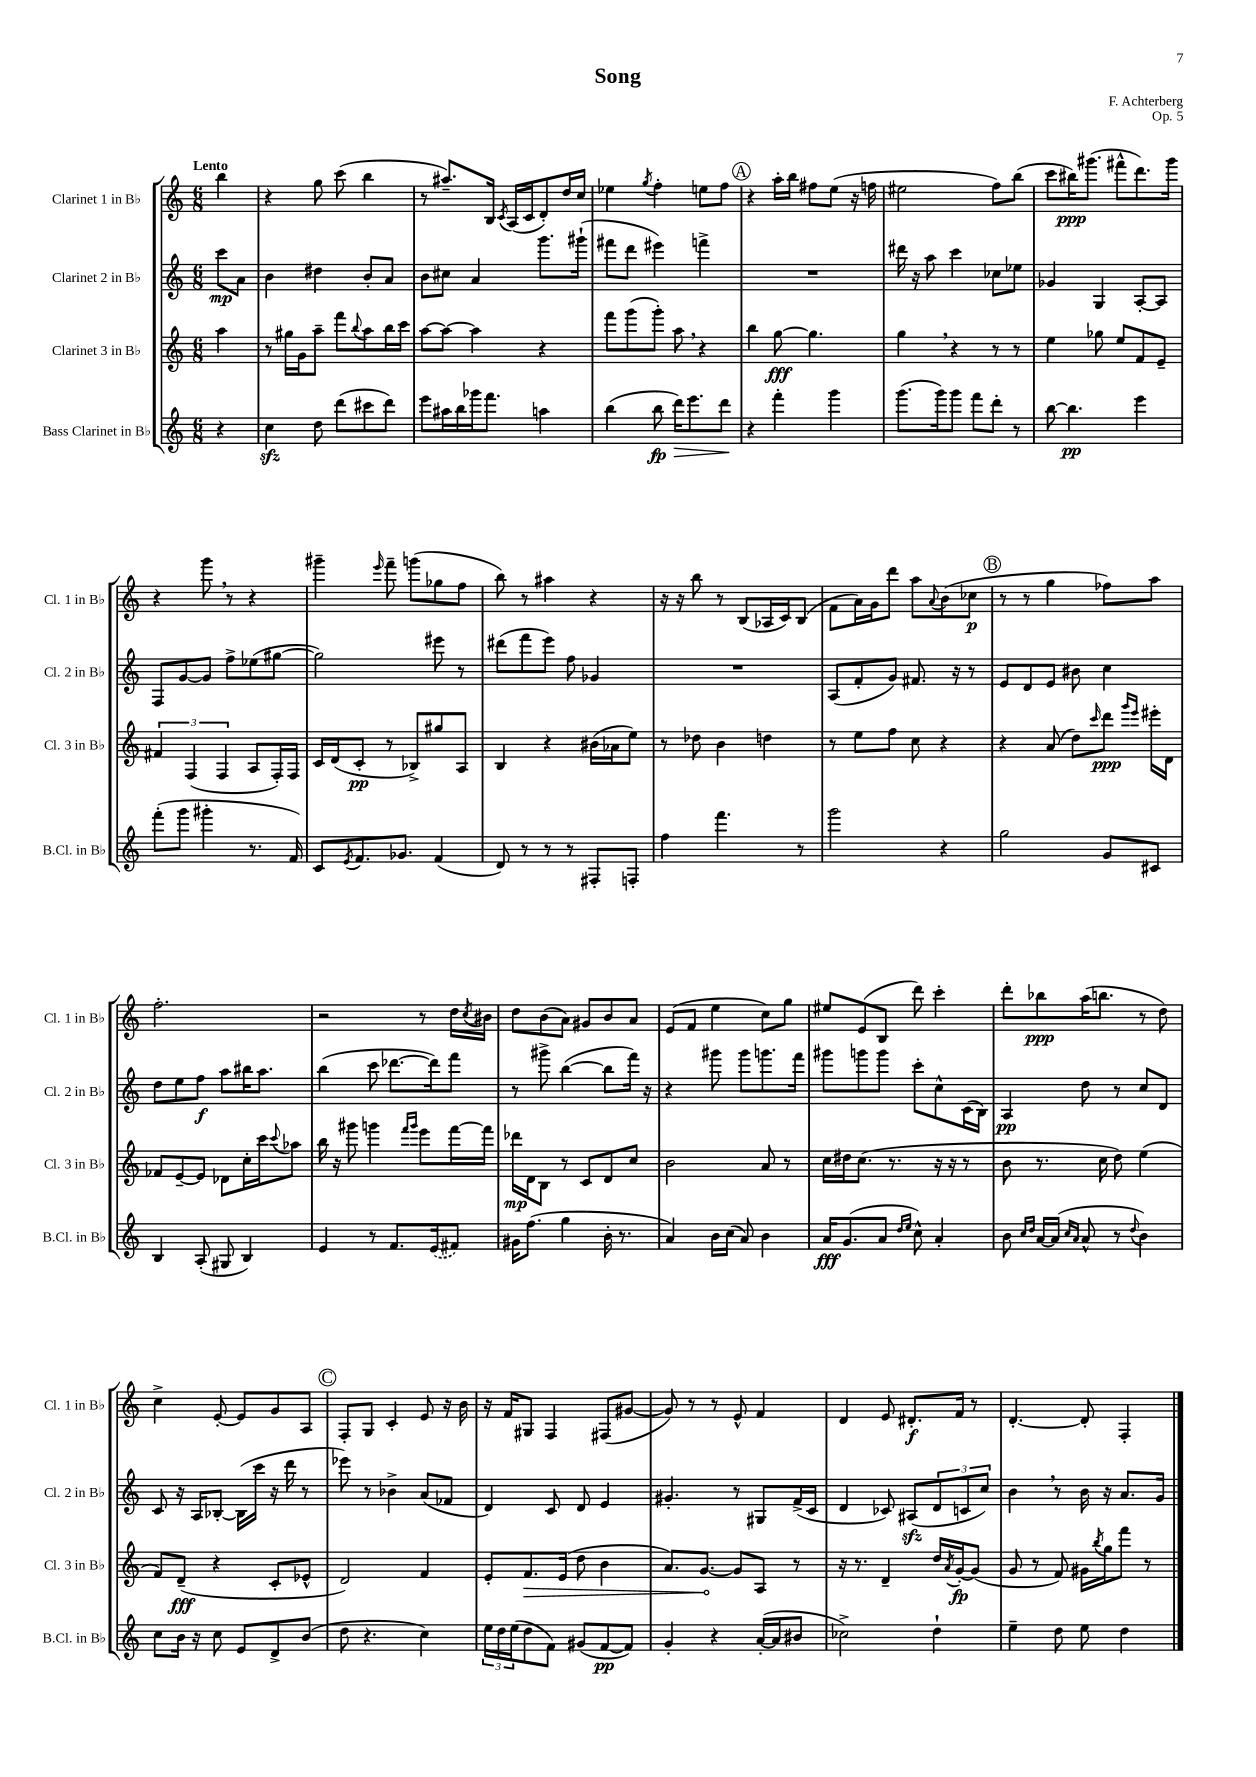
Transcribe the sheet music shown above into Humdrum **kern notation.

**kern	**dynam	**kern	**dynam	**kern	**dynam	**kern	**dynam
*part4	*part4	*part3	*part3	*part2	*part2	*part1	*part1
*staff4	*staff4	*staff3	*staff3	*staff2	*staff2	*staff1	*staff1
*I"Bass Clarinet in B♭	*	*I"Clarinet 3 in B♭	*	*I"Clarinet 2 in B♭	*	*I"Clarinet 1 in B♭	*
*I'B.Cl. in B♭	*	*I'Cl. 3 in B♭	*	*I'Cl. 2 in B♭	*	*I'Cl. 1 in B♭	*
*clefG2	*	*clefG2	*	*clefG2	*	*clefG2	*
*k[]	*	*k[]	*	*k[]	*	*k[]	*
*M6/8	*	*M6/8	*	*M6/8	*	*M6/8	*
=	=	=	=	=	=	=	=
!	!	!	!	!	!	!LO:TX:a:B:t=Lento	!
4r	.	4aa\	.	8ccc\L	mp	4bb\	.
.	.	.	.	8a\J	.	.	.
=1	=1	=1	=1	=1	=1	=1	=1
4cczz\	.	8r	.	4b\	.	4r	.
.	.	16gg#X\LL	.	.	.	.	.
.	.	16g\J	.	.	.	.	.
8dd\	.	8aa~\J	.	4dd#X\	.	8gg\	.
(8ddd\L	.	8fff\L	.	.	.	(8ccc\	.
.	.	8qqbb/	.	.	.	.	.
8ccc#X\	.	8aa\	.	8b'/L	.	4bb\	.
8ddd\J)	.	16bb\L	.	8a/J	.	.	.
.	.	16ccc\JJ	.	.	.	.	.
=2	=2	=2	=2	=2	=2	=2	=2
8eee\L	.	[8aa\L	.	8b\L	.	8r	.
16aa#X\L	.	8aa\J_	.	8cc#X\J	.	8.aa#X~/L)	.
16bb\	.	.	.	.	.	.	.
16ggg-X\J	.	4aa\]	.	4a/	.	.	.
8.fff\J	.	.	.	.	.	16B/Jk	.
.	.	.	.	.	.	8qc/	.
.	.	.	.	.	.	(16A/LL	.
.	.	.	.	.	.	16c/J	.
4aan\	.	4r	.	8.ggg\L	.	8d'/)	.
.	.	.	.	.	.	16dd/L	.
.	.	.	.	(16ggg#X`\Jk	.	16cc/JJ	.
=3	=3	=3	=3	=3	=3	=3	=3
(4bb\	.	8fff\L	.	8fff#X\L	.	4ee-X\	.
.	.	(8ggg\	.	8ddd\J	.	.	.
.	.	.	.	.	.	8qgg/	.
8bb\	fp	8ggg'\J)	.	4eee#X\)	.	4ff'\	.
!	!LO:HP:b	!	!	!	!	!	!
16ddd\KL)	>	8aa,\	.	.	.	.	.
8.eee\	.	.	.	.	.	.	.
.	.	4r	.	4fffn^\	.	8een\L	.
8ddd\J	.	.	.	.	.	8ff\J	.
.	]	.	.	.	.	.	.
!!LO:REH:place=s1:t=A
=4	=4	=4	=4	=4	=4	=4	=4
4r	.	4bb\	.	2.r	.	4r	.
4fff'\	.	[8gg\	fff	.	.	16aa'\LL	.
.	.	.	.	.	.	16bb\JJ	.
.	.	4.gg\]	.	.	.	8ff#X\L	.
4ggg\	.	.	.	.	.	(8ee\J	.
.	.	.	.	.	.	16r	.
.	.	.	.	.	.	16ffn\	.
=5	=5	=5	=5	=5	=5	=5	=5
(8.ggg\L	.	4gg,\	.	16ddd#X\	.	2ee#X\	.
.	.	.	.	16r	.	.	.
.	.	.	.	8aa\	.	.	.
16ggg\k)	.	.	.	.	.	.	.
8ggg\J	.	4r	.	4ccc\	.	.	.
8fff\L	.	.	.	.	.	.	.
8ddd'\J	.	8r	.	8cc-X\L	.	8ff\L)	.
8r	.	8r	.	8ee-X\J	.	(8bb\J	.
=6	=6	=6	=6	=6	=6	=6	=6
[8bb\	.	4ee\	.	4g-X/	.	8ccc\L	.
4.bb\]	pp	.	.	.	.	16bb#X\K)	ppp
.	.	.	.	.	.	(8.ggg#X\J	.
.	.	8gg-X\	.	4G/	.	.	.
.	.	8ee/L	.	.	.	8fff#X^^\L	.
4eee\	.	8f/	.	[8A'/L	.	8.ddd\)	.
.	.	8e~/J	.	8A/J]	.	.	.
.	.	.	.	.	.	16ggg#\Jk	.
!!LO:LB:g=z
=7	=7	=7	=7	=7	=7	=7	=7
(8fff'\L	.	6f#X/	.	8F/L	.	4r	.
8ggg\J	.	.	.	[8g/	.	.	.
.	.	(6F/	.	.	.	.	.
4ggg#X'\	.	.	.	8g/J]	.	8ggg,\	.
.	.	6F/	.	.	.	.	.
.	.	.	.	8ff^\L	.	8r	.
8.r	.	8A/L	.	(8ee-X\	.	4r	.
.	.	16F'/L)	.	[8gg#X\J	.	.	.
16f/)	.	16F/JJ	.	.	.	.	.
=8	=8	=8	=8	=8	=8	=8	=8
8c/L	.	16c/LL	.	2gg#\])	.	4ggg#X~\	.
.	.	(16d/J	.	.	.	.	.
8qe/	.	.	.	.	.	.	.
8.f/	.	8c'/J	pp	.	.	.	.
.	.	.	.	.	.	16qqeee/	.
.	.	8r	.	.	.	8fff~\	.
8.g-X/J	.	.	.	.	.	.	.
.	.	8B-X^/L)	.	.	.	(8gggn\L	.
(4f/	.	8gg#X/	.	8eee#X\	.	8gg-X\	.
.	.	8A/J	.	8r	.	8ff\J	.
=9	=9	=9	=9	=9	=9	=9	=9
8d/)	.	4B/	.	(8ddd#X\L	.	8bb\)	.
8r	.	.	.	8fff\	.	8r	.
8r	.	4r	.	8eee\J)	.	4aa#X\	.
8r	.	.	.	8ff\	.	.	.
8F#X'/L	.	(16b#X\LL	.	4g-X/	.	4r	.
.	.	16a-X\J	.	.	.	.	.
8Fn'/J	.	8ee\J)	.	.	.	.	.
=10	=10	=10	=10	=10	=10	=10	=10
4ff\	.	8r	.	2.r	.	16r	.
.	.	.	.	.	.	16r	.
.	.	8dd-X\	.	.	.	8bb\	.
4.fff\	.	4b\	.	.	.	8r	.
.	.	.	.	.	.	(8B/L	.
.	.	4ddn\	.	.	.	16A-X/L	.
.	.	.	.	.	.	16c/J)	.
8r	.	.	.	.	.	(8B/J	.
=11	=11	=11	=11	=11	=11	=11	=11
2ggg\	.	8r	.	(8A/L	.	8f\L	.
.	.	8ee\L	.	8f'/	.	16a\L)	.
.	.	.	.	.	.	16g\J	.
.	.	8ff\J	.	8g/J)	.	8ddd\J	.
.	.	8cc\	.	8.f#X/	.	8aa\L	.
.	.	.	.	.	.	8qqa/	.
4r	.	4r	.	.	.	(8b\	.
.	.	.	.	16r	.	.	.
.	.	.	.	8r	.	8cc-X\J	p
!!LO:REH:place=s1:t=B
=12	=12	=12	=12	=12	=12	=12	=12
2gg\	.	4r	.	8e/L	.	8r	.
.	.	.	.	8d/	.	8r	.
.	.	(8a/	.	8e/J	.	4gg\	.
.	.	8dd\L)	.	8b#X\	.	.	.
.	.	16qqccc/	.	.	.	.	.
8g/L	.	8ddd\J	ppp	4cc\	.	8ff-X\L)	.
.	.	16qqggg/LL	.	.	.	.	.
.	.	16qqeee/JJ	.	.	.	.	.
8c#X/J	.	16eee#X'\LL	.	.	.	8aa\J	.
.	.	16d\JJ	.	.	.	.	.
!!LO:LB:g=z
=13	=13	=13	=13	=13	=13	=13	=13
4B/	.	8f-X/L	.	8dd\L	.	2.ff'\	.
.	.	[8e~/	.	8ee\	.	.	.
(8A'/	.	8e/J]	.	8ff\J	f	.	.
8G#X/	.	8d-X\L	.	8aa\L	.	.	.
4B/)	.	16cc'\L	.	16bb#X\K	.	.	.
.	.	16ccc\J	.	8.aa\J	.	.	.
.	.	8qqccc/	.	.	.	.	.
.	.	8aa-X\J	.	.	.	.	.
=14	=14	=14	=14	=14	=14	=14	=14
4e/	.	16bb\	.	(4bb\	.	2r	.
.	.	16r	.	.	.	.	.
.	.	8ggg#X\	.	.	.	.	.
8r	.	4gggn\	.	8ccc\	.	.	.
8.f/L	.	.	.	[8.ddd-X\L	.	.	.
.	.	16qqfff/LL	.	.	.	.	.
.	.	16qqggg/JJ	.	.	.	.	.
.	.	8eee\L	.	.	.	8r	.
(16e/k	.	.	.	16ddd-\k])	.	.	.
8f#X/J)	.	[16fff\L	.	8fff\J	.	16dd\LL	.
.	.	.	.	.	.	8qcc/	.
.	.	16fff\JJ]	.	.	.	16b#X\JJ	.
=15	=15	=15	=15	=15	=15	=15	=15
16g#X\KL	.	16ddd-X\LL	mp	8r	.	8dd\L	.
(8.ff\J	.	16d\J	.	.	.	.	.
.	.	8B\J	.	8ggg#X^\	.	(8b\	.
4gg\	.	8r	.	([4bb\	.	8a\J)	.
.	.	8c/L	.	.	.	8g#X/L	.
16b'\	.	8d/	.	8bb\L]	.	8b/	.
8.r	.	.	.	.	.	.	.
.	.	8cc/J	.	16fff\Jk)	.	8a/J	.
.	.	.	.	16r	.	.	.
=16	=16	=16	=16	=16	=16	=16	=16
4a/)	.	2b\	.	4r	.	(8e/L	.
.	.	.	.	.	.	8f/J	.
16b\LL	.	.	.	8ggg#X\	.	4ee\	.
(16cc\JJ	.	.	.	.	.	.	.
8a/)	.	.	.	8ggg#\L	.	.	.
4b\	.	8a/	.	8.gggn\	.	8cc\L)	.
.	.	8r	.	.	.	8gg\J	.
.	.	.	.	16fff\Jk	.	.	.
=17	=17	=17	=17	=17	=17	=17	=17
16a/KL	fff	16cc\LL	.	8ggg#X\L	.	8ee#X/L	.
(8.g/	.	16dd#X\J	.	.	.	.	.
.	.	(8.cc\J	.	8gggn\	.	(8e/	.
8a/J	.	.	.	8ggg\J	.	8B/J	.
.	.	8.r	.	.	.	.	.
16qqdd/LL	.	.	.	.	.	.	.
16qqee/JJ	.	.	.	.	.	.	.
8cc^^\)	.	.	.	8ccc'\L	.	8ddd\)	.
4a'/	.	16r	.	8cc^^\	.	4ccc'\	.
.	.	16r	.	.	.	.	.
.	.	8r	.	(16c\L	.	.	.
.	.	.	.	16B\JJ)	.	.	.
=18	=18	=18	=18	=18	=18	=18	=18
8b\	.	8b\	.	4A/	pp	8ddd'\L	.
16qqcc/LL	.	.	.	.	.	.	.
16qqdd/JJ	.	.	.	.	.	.	.
[16a/LL	.	8.r	.	.	.	8bb-X\	ppp
(16a/JJ]	.	.	.	.	.	.	.
16qqcc/LL	.	.	.	.	.	.	.
16qqa/JJ	.	.	.	.	.	.	.
8a^^/	.	.	.	8dd\	.	(16aa\K	.
.	.	16cc\	.	.	.	8.bbn\J	.
8r	.	8dd\)	.	8r	.	.	.
8qqdd/	.	.	.	.	.	.	.
4b\)	.	(4ee\	.	8cc/L	.	8r	.
.	.	.	.	8d/J	.	8dd\)	.
!!LO:LB:g=z
=19	=19	=19	=19	=19	=19	=19	=19
8cc\L	.	8f/L)	.	8c/	.	4cc^\	.
16b\Jk	.	(8d~/J	fff	16r	.	.	.
16r	.	.	.	16A/KL	.	.	.
8cc\	.	4r	.	[8B-X'/J	.	[8e'/	.
8e/L	.	.	.	(16B-\LL]	.	8e/L]	.
.	.	.	.	16ccc\JJ	.	.	.
8d^/	.	8c'/L	.	16r	.	8g/	.
.	.	.	.	16ddd\	.	.	.
(8b/J	.	8e-X^^/J	.	8r	.	8A/J	.
!!LO:REH:place=s1:t=C
=20	=20	=20	=20	=20	=20	=20	=20
8dd\	.	2d/)	.	8eee-X\)	.	8F'/L	.
4.r	.	.	.	8r	.	8G/J	.
.	.	.	.	4b-X^\	.	4c'/	.
4cc\)	.	4f/	.	(8a/L	.	8e/	.
.	.	.	.	8f-X/J	.	16r	.
.	.	.	.	.	.	16b\	.
=21	=21	=21	=21	=21	=21	=21	=21
24ee\LL	.	8e'/L	.	4d/)	.	16r	.
24dd\	.	.	.	.	.	.	.
.	.	.	.	.	.	16f/KL	.
(24ee\J	.	.	.	.	.	.	.
!	!	!	!LO:HP:b	!	!	!	!
8dd\	.	8.f/	>	.	.	8G#X/J	.
8f\J)	.	.	.	8c/	.	4F/	.
.	.	(16e/Jk	.	.	.	.	.
(8g#X/L	.	8dd\	.	8d/	.	.	.
[8f/	pp	4b\	.	4e/	.	(8F#X/L	.
8f/J])	.	.	.	.	.	[8g#X/J	.
=22	=22	=22	=22	=22	=22	=22	=22
4g'/	.	8.a/L)	.	4.g#X'/	.	8g#/])	.
.	.	.	.	.	.	8r	.
.	.	[8.g/J	.	.	.	.	.
4r	.	.	.	.	.	8r	.
.	.	8g/L]	]	8r	.	8e^^/	.
([16a'/LL	.	8A/J	.	8G#X/L	.	4f/	.
16a/J]	.	.	.	.	.	.	.
8b#X/J	.	8r	.	(16f^/L	.	.	.
.	.	.	.	16c/JJ	.	.	.
=23	=23	=23	=23	=23	=23	=23	=23
2cc-X^\)	.	16r	.	4d/	.	4d/	.
.	.	8.r	.	.	.	.	.
.	.	4d~/	.	8c-X/)	.	8e/	.
.	.	.	.	(8A#Xzz/L	.	8.d#X'/L	f
4dd`\	.	16dd/LL	.	12d/	.	.	.
.	.	8qa/	.	.	.	.	.
.	.	[16g'/J	fp	.	.	16f/Jk	.
.	.	.	.	12cn/	.	.	.
.	.	(8g/J]	.	.	.	8r	.
.	.	.	.	12cc/J)	.	.	.
=24	=24	=24	=24	=24	=24	=24	=24
4ee~\	.	8g/	.	4b,\	.	[4.d'/	.
.	.	8r	.	.	.	.	.
8dd\	.	8f/)	.	8r	.	.	.
8ee\	.	16g#X\LL	.	16b\	.	8d'/]	.
.	.	8qbb/	.	.	.	.	.
.	.	16gg\J	.	16r	.	.	.
4dd\	.	8fff\J	.	8.a/L	.	4F'/	.
.	.	8r	.	.	.	.	.
.	.	.	.	16g/Jk	.	.	.
==	==	==	==	==	==	==	==
*-	*-	*-	*-	*-	*-	*-	*-
